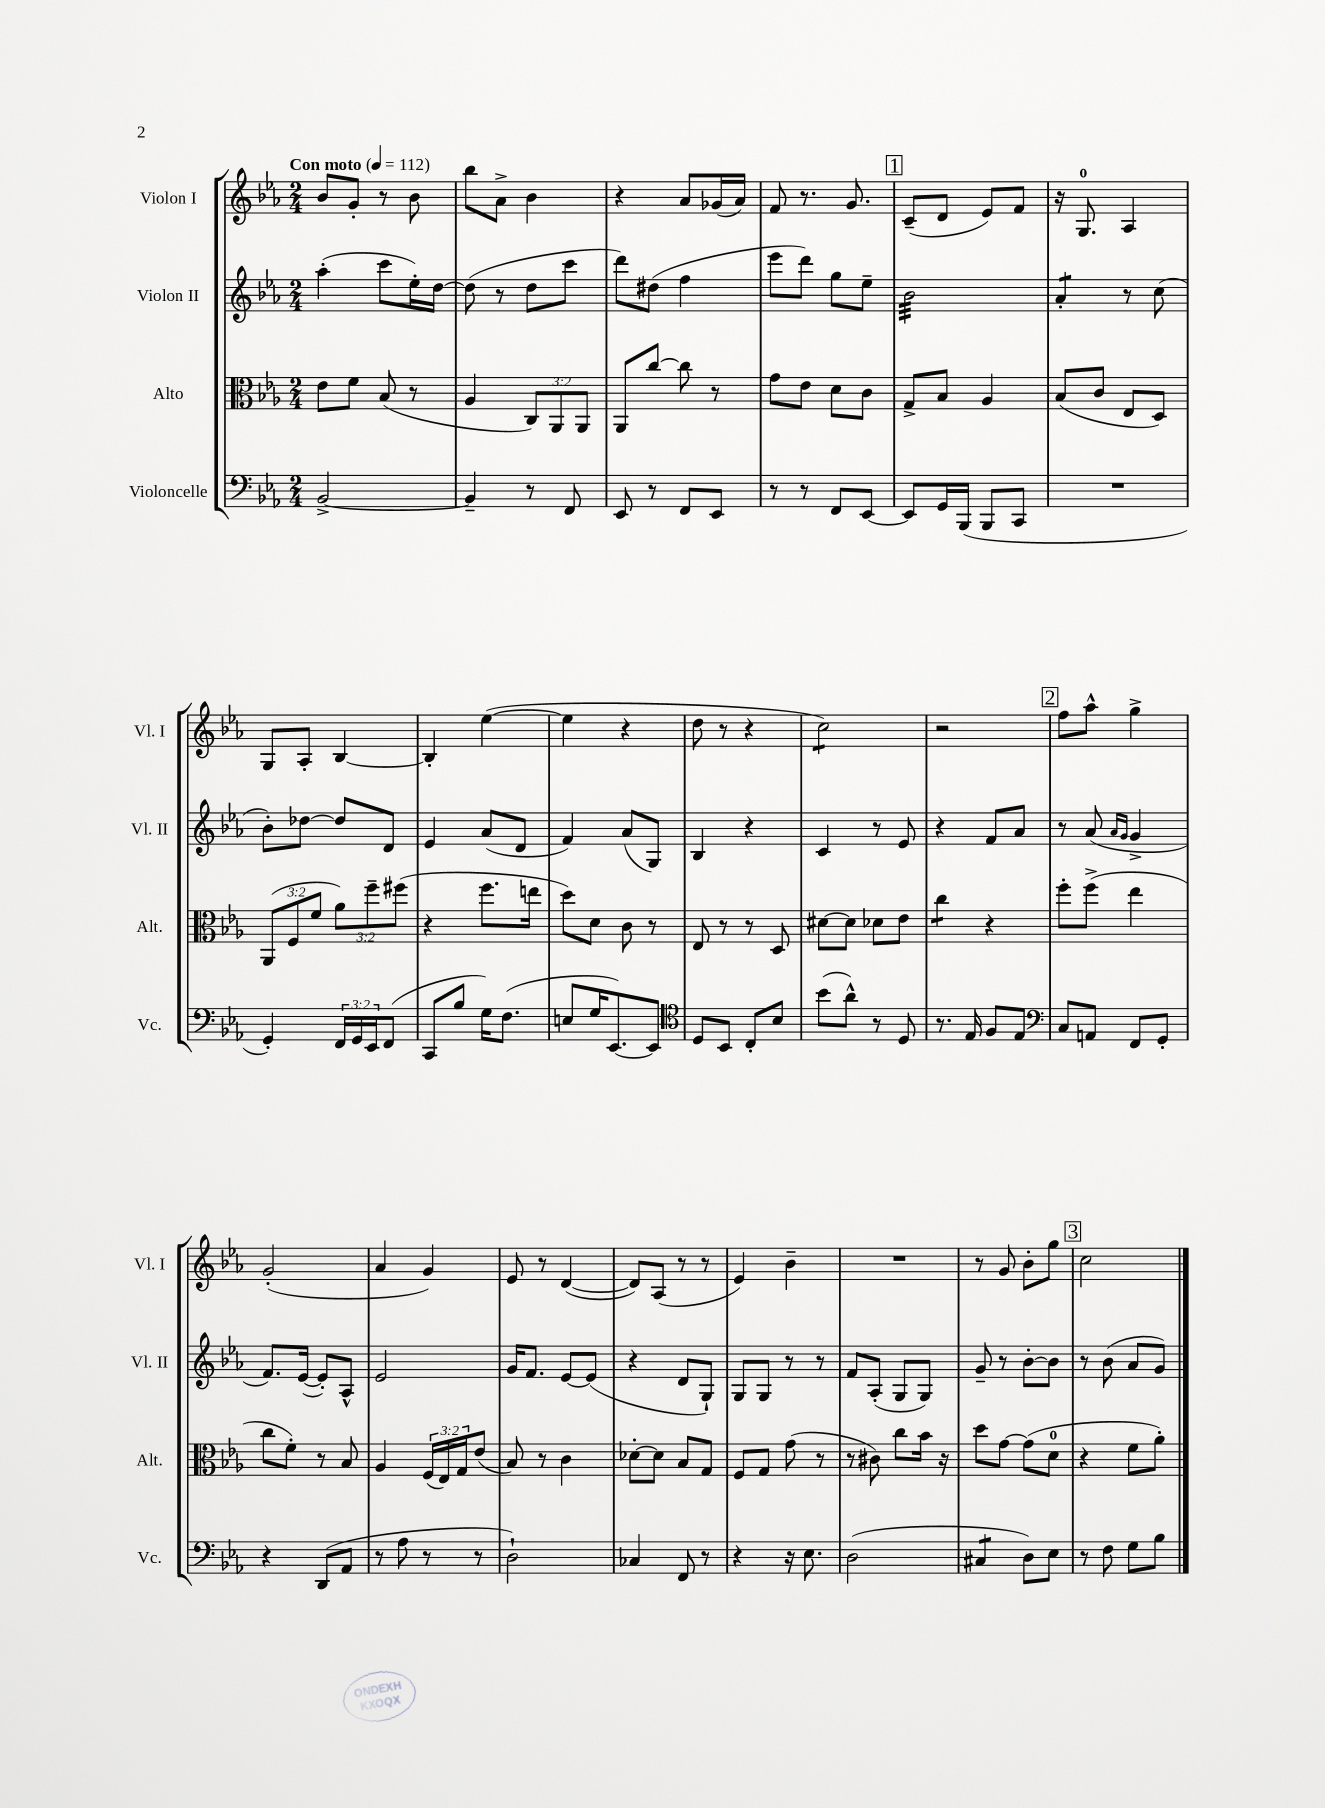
<<
\new StaffGroup <<
\new Staff = "s0" \with { instrumentName = "Violon I" shortInstrumentName = "Vl. I" } {
    \clef treble \key ees \major \numericTimeSignature \time 2/4 \tempo "Con moto" 4 = 112
    bes'8 g'8-. r8 bes'8 |
    bes''8 aes'8-> bes'4 |
    r4 aes'8 ges'16( aes'16) |
    f'8 r8. g'8. |
    \mark \markup { \box "1" } c'8--( d'8 ees'8) f'8 |
    r16 g8.-0 aes4 |
    g8 aes8-. bes4~ |
    bes4-. ees''4~( |
    ees''4 r4 |
    d''8 r8 r4 |
    c''2:8) |
    r2 |
    \mark \markup { \box "2" } f''8 aes''8-^ g''4-> |
    g'2-.( |
    aes'4 g'4) |
    ees'8 r8 d'4~( |
    d'8) aes8( r8 r8 |
    ees'4) bes'4-- |
    R2 |
    r8 g'8 bes'8-. g''8 |
    \mark \markup { \box "3" } c''2 \bar "|." |
}
\new Staff = "s1" \with { instrumentName = "Violon II" shortInstrumentName = "Vl. II" } {
    \clef treble \key ees \major \numericTimeSignature \time 2/4
    aes''4-.( c'''8 ees''16-.) d''16~ |
    d''8( r8 d''8 c'''8 |
    d'''8) dis''8( f''4 |
    ees'''8 d'''8) g''8 ees''8-- |
    \mark \markup { \box "1" } bes'2:32 |
    aes'4:8-. r8 c''8( |
    bes'8-.) des''8~ des''8 d'8 |
    ees'4 aes'8( d'8 |
    f'4) aes'8( g8) |
    bes4 r4 |
    c'4 r8 ees'8 |
    r4 f'8 aes'8 |
    \mark \markup { \box "2" } r8 aes'8( \grace { aes'16 g'16 } g'4-> |
    f'8.) ees'16~( ees'8-.) aes8-^ |
    ees'2 |
    g'16 f'8. ees'8~ ees'8( |
    r4 d'8 g8-!) |
    g8 g8 r8 r8 |
    f'8 aes8-.( g8 g8) |
    g'8-- r8 bes'8~-. bes'8 |
    \mark \markup { \box "3" } r8 bes'8( aes'8 g'8) \bar "|." |
}
\new Staff = "s2" \with { instrumentName = "Alto" shortInstrumentName = "Alt." } {
    \clef alto \key ees \major \numericTimeSignature \time 2/4 \override Staff.TupletNumber.text = #tuplet-number::calc-fraction-text
    ees'8 f'8 bes8( r8 |
    aes4 \tuplet 3/2 { c8) aes,8 aes,8 } |
    aes,8 c''8~ c''8 r8 |
    g'8 ees'8 d'8 c'8 |
    \mark \markup { \box "1" } g8-> bes8 aes4 |
    bes8( c'8 ees8 d8) |
    \tuplet 3/2 { aes,8( f8 f'8 } \tuplet 3/2 { aes'8) f''8-- fis''8( } |
    r4 f''8. e''16 |
    d''8) d'8 c'8 r8 |
    ees8 r8 r8 d8 |
    dis'8~ dis'8 des'8 ees'8 |
    c''4:8 r4 |
    \mark \markup { \box "2" } f''8-. f''8->( ees''4 |
    c''8 f'8-.) r8 bes8 |
    aes4 \tuplet 3/2 { f16( ees16) g16 } ees'8( |
    bes8) r8 c'4 |
    des'8~-. des'8 bes8 g8 |
    f8 g8 g'8( r8 |
    r8 cis'8) c''8 bes'16 r16 |
    d''8 g'8~ g'8( d'8-0 |
    \mark \markup { \box "3" } r4 f'8 aes'8-.) \bar "|." |
}
\new Staff = "s3" \with { instrumentName = "Violoncelle" shortInstrumentName = "Vc." } {
    \clef bass \key ees \major \numericTimeSignature \time 2/4 \override Staff.TupletNumber.text = #tuplet-number::calc-fraction-text
    bes,2~-> |
    bes,4-- r8 f,8 |
    ees,8 r8 f,8 ees,8 |
    r8 r8 f,8 ees,8~ |
    \mark \markup { \box "1" } ees,8 g,16 bes,,16( bes,,8 c,8 |
    R2 |
    g,4-.) \tuplet 3/2 { f,16 g,16 ees,16 } f,8( |
    c,8 bes8 g16) f8.( |
    e8 g16 ees,8.~) ees,8 |
    \clef tenor d8 bes,8 c8-. bes8 |
    bes'8( aes'8-^) r8 d8 |
    r8. ees16 f8 ees8 |
    \mark \markup { \box "2" } \clef bass c8 a,8 f,8 g,8-. |
    r4 d,8( aes,8 |
    r8 aes8 r8 r8 |
    d2-!) |
    ces4 f,8 r8 |
    r4 r16 ees8. |
    d2( |
    cis4:8 d8) ees8 |
    \mark \markup { \box "3" } r8 f8 g8 bes8 \bar "|." |
}
>>
>>
\layout { \context { \Score \remove "Bar_number_engraver" } }
